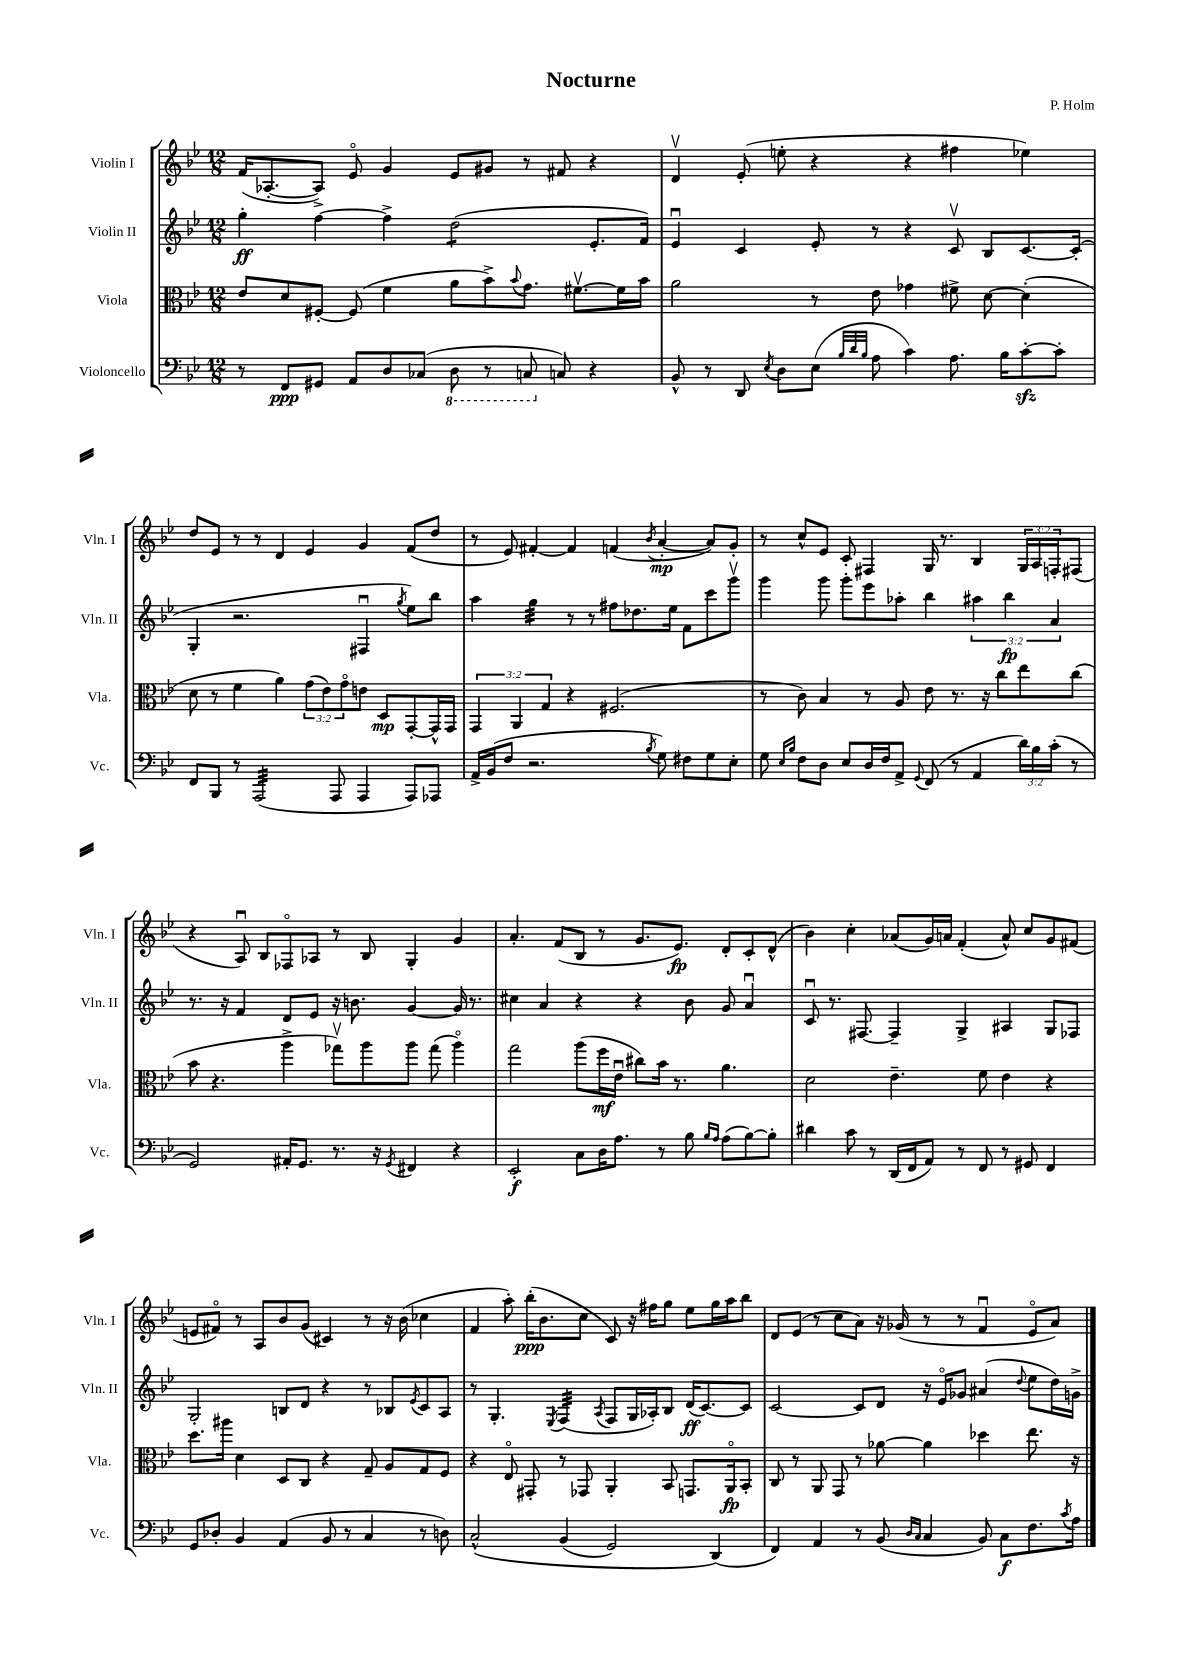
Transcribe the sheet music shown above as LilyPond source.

\header { title = "Nocturne" composer = "P. Holm" }
<<
\new StaffGroup <<
\new Staff = "s0" \with { instrumentName = "Violin I" shortInstrumentName = "Vln. I" } {
    \clef treble \key bes \major \numericTimeSignature \time 12/8 \override Staff.TupletNumber.text = #tuplet-number::calc-fraction-text
    f'16( aes8.~-. aes8->) ees'8\flageolet g'4 ees'8 gis'8 r8 fis'8 r4 |
    d'4\upbow ees'8-.( e''8-. r4 r4 fis''4 ees''4) |
    d''8 ees'8 r8 r8 d'4 ees'4 g'4 f'8( d''8 |
    r8 ees'8) fis'4~-. fis'4 f'4( \acciaccatura { bes'8 } a'4~-.\mp a'8) g'8-. |
    r8 c''8-^ ees'8 c'8-. fis4 g16 r8. bes4 \tuplet 3/2 { g16 a16 f16-. } fis8( |
    r4 a8\downbow) bes8 fes8\flageolet aes8 r8 bes8 g4-. g'4 |
    a'4.-. f'8( bes8 r8 g'8. ees'8.\fp) d'8-. c'8-. d'8-^( |
    bes'4) c''4-. aes'8( g'16) a'16 f'4-.( a'8-^) c''8 g'8 fis'8( |
    e'8 fis'8\flageolet) r8 a8 bes'8 g'8( cis'4) r8 r16 bes'16( ces''4 |
    f'4 a''8-.) bes''16-.\ppp( bes'8. c''8 c'8) r16 fis''16 g''8 ees''8 g''16 a''16 bes''8 |
    d'8 ees'8( r8 c''8 a'8) r16 ges'16( r8 r8 f'4\downbow ees'8\flageolet a'8) \bar "|." |
}
\new Staff = "s1" \with { instrumentName = "Violin II" shortInstrumentName = "Vln. II" } {
    \clef treble \key bes \major \numericTimeSignature \time 12/8 \override Staff.TupletNumber.text = #tuplet-number::calc-fraction-text
    g''4-.\ff f''4~ f''4-> d''2:8( ees'8.-. f'16) |
    ees'4\downbow c'4 ees'8-. r8 r4 c'8\upbow bes8 c'8.~ c'16-.( |
    g4-. r2. fis4\downbow \acciaccatura { g''8 } ees''8) bes''8 |
    a''4 g''4:32 r8 r8 fis''8 des''8. ees''16 f'8 c'''8 g'''8\upbow |
    g'''4 g'''8 g'''8-. ees'''8 aes''8-. bes''4 \tuplet 3/2 { ais''4 bes''4\fp a'4 } |
    r8. r16 f'4 d'8 ees'8 r16 b'8. g'4~ g'16 r8. |
    cis''4 a'4 r4 r4 bes'8 g'8 a'4\downbow |
    c'8\downbow r8. fis8.~ fis4-- g4-> ais4 g8 fes8 |
    g2-. b8 d'8 r4 r8 bes8 \acciaccatura { ees'8 } c'8 a8 |
    r8 g4.-. \acciaccatura { ees8 } f4:32( \acciaccatura { a8 } f8 g16 aes16-.) bes8 d'16\ff( c'8.~) c'8 |
    c'2~ c'8 d'8 r16 ees'16\flageolet ges'8 ais'4( \appoggiatura { d''8 } ees''8 d''16) g'16-> \bar "|." |
}
\new Staff = "s2" \with { instrumentName = "Viola" shortInstrumentName = "Vla." } {
    \clef alto \key bes \major \numericTimeSignature \time 12/8 \override Staff.TupletNumber.text = #tuplet-number::calc-fraction-text
    ees'8 d'8 fis8~-. fis8( f'4 a'8 bes'8->) \appoggiatura { bes'8 } g'8. fis'8.~\upbow fis'16 bes'16 |
    a'2 r8 ees'8 ges'4 fis'8-> d'8~ d'4-.( |
    d'8 r8 f'4 a'4) \tuplet 3/2 { g'8( ees'8) g'8\flageolet } e'8 d8\mp g,8~-. g,16-^ g,16 |
    \tuplet 3/2 { g,4 a,4 g4 } r4 fis2.( |
    r8 c'8) bes4 r8 a8 ees'8 r8. r16 c''8 ees''8 c''8( |
    bes'8 r4. a''4-> ges''8\upbow) a''8 a''8 ges''8( a''4\flageolet) |
    g''2 a''8( f''16\mf ees'16\downbow cis''8) bes'16 r8. a'4. |
    d'2 ees'4.-- f'8 ees'4 r4 |
    d''8. ais''16 d'4 d8 c8 r4 g8-- a8 g8 f8 |
    r4 ees8\flageolet gis,8-. r8 ges,8 a,4-. bes,8 g,8. a,16\flageolet\fp bes,8-. |
    c8 r8 a,8 g,8 r8 aes'8~ aes'4 des''4 ees''8. r16 \bar "|." |
}
\new Staff = "s3" \with { instrumentName = "Violoncello" shortInstrumentName = "Vc." } {
    \clef bass \key bes \major \numericTimeSignature \time 12/8 \override Staff.TupletNumber.text = #tuplet-number::calc-fraction-text
    r8 f,8\ppp gis,8 a,8 d8 ces8( \ottava #-1 d,8 r8 c,!8 \ottava #0 c8) r4 |
    bes,8-^ r8 d,8 \acciaccatura { ees8 } d8 ees8( \grace { bes32 d'32 bes32 } a8 c'4) a8. bes16 c'8~-.\sfz c'8-. |
    f,8 bes,,8 r8 a,,2:32( a,,8 a,,4 a,,8) aes,,8 |
    a,16-> bes,16( f8 r2. \acciaccatura { bes8 } g8) fis8 g8 ees8-. |
    g8 \grace { ees16 bes16 } f8 d8 ees8 d16 f16 a,8-> \appoggiatura { g,8 } f,8( r8 a,4 \tuplet 3/2 { d'16) bes16 c'16-.( } r8 |
    g,2) ais,16-. g,8. r8. r16 \acciaccatura { g,8 } fis,4 r4 |
    ees,2-.\f c8 d16 a8. r8 bes8 \grace { bes16 a16 } a8( bes8~) bes8-. |
    dis'4 c'8 r8 d,16( f,16 a,8) r8 f,8 r8 gis,8 f,4 |
    g,8 des8-. bes,4 a,4( bes,8 r8 c4 r8 d8) |
    c2-^\( bes,4( g,2) d,4(\) |
    f,4) a,4 r8 bes,8( \grace { d16 c16 } c4 bes,8) c8\f f8. \acciaccatura { c'8 } a16 \bar "|." |
}
>>
>>
\layout { \context { \Score \remove "Bar_number_engraver" } }
